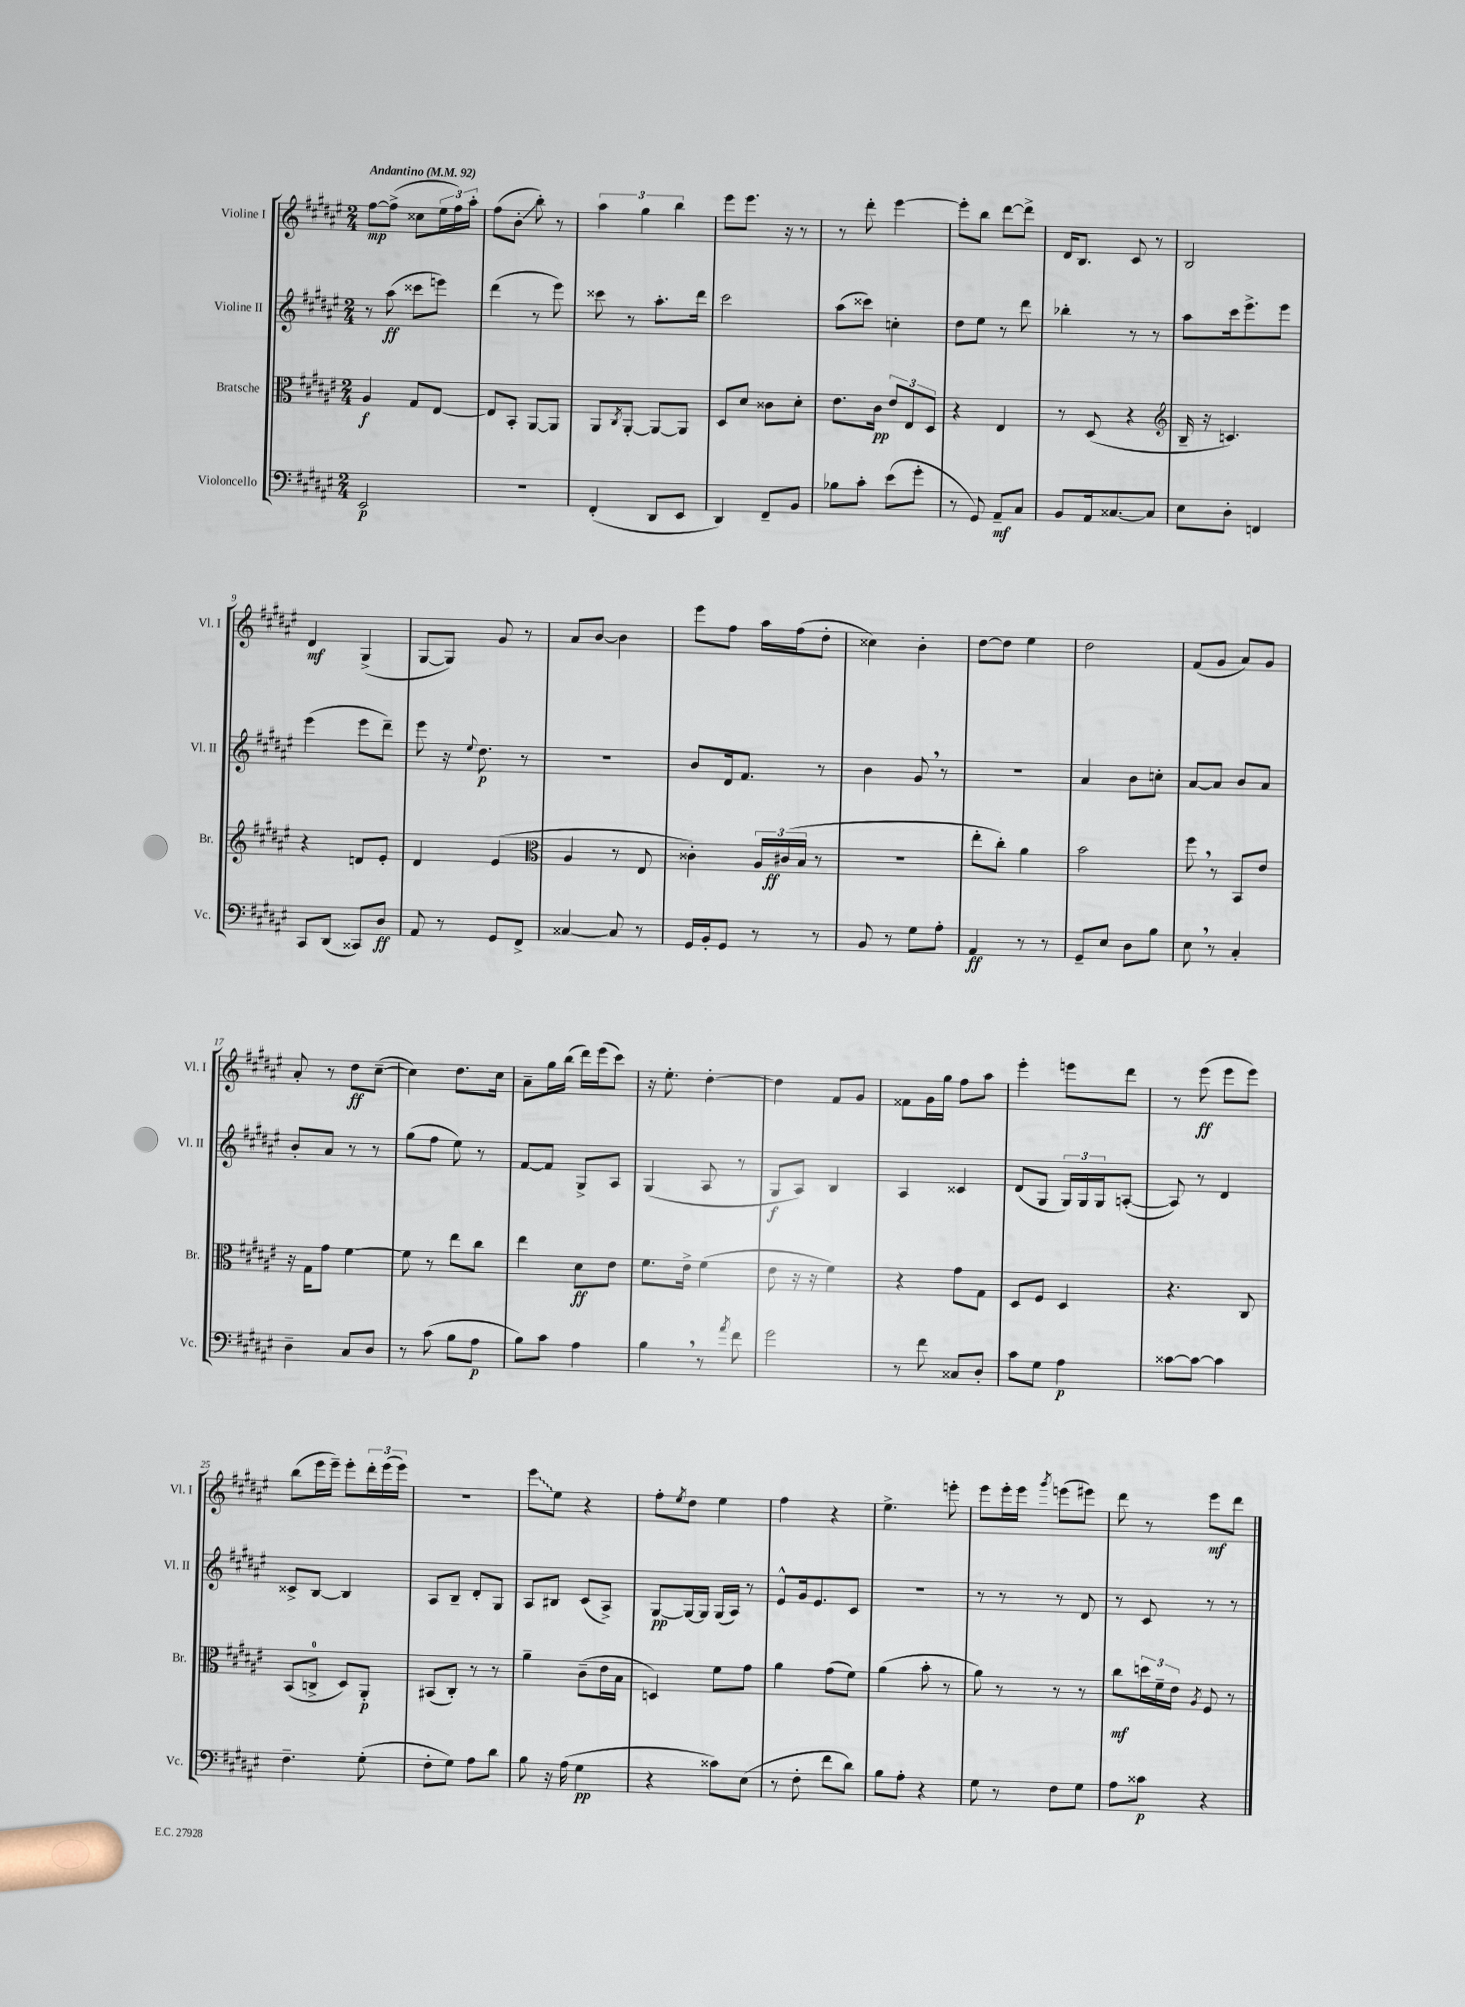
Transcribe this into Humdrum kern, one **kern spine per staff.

**kern	**kern	**kern	**kern
*staff4	*staff3	*staff2	*staff1
*clefF4	*clefC3	*clefG2	*clefG2
*k[f#c#g#d#a#e#]	*k[f#c#g#d#a#e#]	*k[f#c#g#d#a#e#]	*k[f#c#g#d#a#e#]
*M2/4	*M2/4	*M2/4	*M2/4
*MM92	*MM92	*MM92	*MM92
2EE#	4A#	8r	[8ff#
.	.	(8aa#	(8ff#^]
.	8G#	8ccc##	8cc##
.	[8E#	8eee)	24ee#
.	.	.	24ff#)
.	.	.	24aa#'
=	=	=	=
2r	8E#]	(4ddd#	(8ff#
.	8BB'	.	8b'
.	[8AA#	8r	8bb')
.	8AA#]	8eee#)	8r
=	=	=	=
(4FF#'	8AA#	8ccc##	6aa#
.	8qC#	.	.
.	[8AA#'	8r	.
.	.	.	6gg#
8DD#	8AA#_	8.aa#'	.
.	.	.	6bb
8EE#	8AA#]	.	.
.	.	16ddd#	.
=	=	=	=
4DD#)	8D#	2ccc#	8eee#
.	8d#	.	8.eee#
8FF#~	8c##	.	.
.	.	.	16r
8BB	8d#'	.	8r
=	=	=	=
8B-	8.e#	(8aa#	8r
8c#'	.	8ccc##)	8ddd#'
.	16c#	.	.
(8e#	12e#	4cc'	[4eee#
.	12E#	.	.
8g#'	.	.	.
.	12D#	.	.
=	=	=	=
8r	4r	8dd#	8eee#']
8GG#)	.	8ee#	8bb
8AA#~	4E#	8r	[8ddd#
8C#	.	8ddd#	8ddd#^]
=	=	=	=
8BB	8r	4bb-'	16d#
.	.	.	8.B
16AA#	(8D#	.	.
[8.C##	.	.	.
.	4r	8r	8c#
8C##]	.	8r	8r
=	=	=	=
*	*clefG2	*	*
8E#	16B~	8aa#	2B
.	16r	.	.
8D#'	4.c)	16ccc#	.
.	.	8.eee#^	.
4FF	.	.	.
.	.	8eee#	.
=	=	=	=
8CC#	4r	(4eee#	4d#
(8DD#	.	.	.
8CC##)	8d	8eee#	(4G#^
8D#	8e#'	8ddd#~)	.
=	=	=	=
8AA#	4d#	8eee#	[8G#
8r	.	16r	8G#])
.	.	8qqee#	.
.	.	8.dd#	.
8GG#	(4e#	.	8g#
8FF#^	.	8r	8r
=	=	=	=
*	*clefC3	*	*
[4C##	4A#	2r	8a#
.	.	.	[8b
8C##]	8r	.	4b]
8r	8E#	.	.
=	=	=	=
16GG#	4c##')	8b	8eee#
16BB'	.	.	.
8GG#	.	16d#	8ff#
.	.	8.f#	.
8r	24A#	.	16aa#
.	(24c#	.	.
.	.	.	(16ff#
.	24B	.	.
8r	8r	8r	8dd#'
=	=	=	=
8BB	2r	4b	4cc##)
8r	.	.	.
8G#	.	8g#	4b'
8A#'	.	8r	.
=	=	=	=
4AA#	8ee#'	2r	[8dd#
.	8cc#')	.	8dd#]
8r	4a#	.	4ee#
8r	.	.	.
=	=	=	=
8GG#~	2b	4a#	2dd#
8E#	.	.	.
8D#	.	8b	.
8B	.	8cc'	.
=	=	=	=
8E#	8ff#	[8a#	(8f#
8r	8r	8a#]	8g#
4C#'	8BB	8b	8a#)
.	8e#	8a#	8g#
=	=	=	=
4D#~	16r	8b'	8a#'
.	16G#	.	.
.	8g#	8a#	8r
8C#	[4f#	8r	8dd#
8D#	.	8r	([8cc#~
=	=	=	=
8r	8f#]	(8gg#	4cc#])
(8c#	8r	8ff#	.
8B	8ee#	8ee#)	8.dd#
8A#	8cc#	8r	.
.	.	.	16cc#
=	=	=	=
8B)	4ee#	[8f#	8a#~
8c#	.	8f#]	16gg#
.	.	.	(16bb
4A#	8d#	8G#^	16ddd#)
.	.	.	(16eee#
.	8e#	8A#	8ccc#)
=	=	=	=
4B	8.f#	(4G#	16r
.	.	.	8.ee#'
.	16e#^	.	.
8r	(4f#	8A#	[4dd#'
8qa#	.	.	.
8f#	.	8r	.
=	=	=	=
2g#	8e#	8G#	4dd#]
.	16r	8A#)	.
.	16r	.	.
.	4f#)	4B	8f#
.	.	.	8g#
=	=	=	=
8r	4r	4A#	8f##
8f#	.	.	16g#
.	.	.	16gg#
8C##	8g#	4c##	8ff#
8D#'	8G#	.	8aa#
=	=	=	=
8c#	8D#	(8d#	4eee#'
8G#	8F#	8G#	.
4A#	4D#	24G#)	8eee
.	.	24G#	.
.	.	24G#	.
.	.	([8A'	8ddd#
=	=	=	=
[8c##	4.r	8A])	8r
8c##_	.	8r	(8eee#
4c##]	.	4d#	8eee#
.	8C#	.	8eee#)
=	=	=	=
4.F#~	(8BB	8c##^	(8bb
.	8C^	[8B	16eee#
.	.	.	16eee#~)
.	8D#)	4B]	8eee#'
(8G#'	8AA#'	.	24ddd#'
.	.	.	(24eee#
.	.	.	24eee#)
=	=	=	=
8F#'	(8BB#	8A#	2r
8G#)	8C#')	8B~	.
8A#	8r	8d#'	.
8d#	8r	8G#	.
=	=	=	=
8B	4a#~	8A#	8eee#
16r	.	8B#	8ee#
(16A#	.	.	.
4G#	(8c#~	(8c#	4r
.	16e#	8A#^)	.
.	16B	.	.
=	=	=	=
4r	4D)	[8G#	8ff#'
.	.	.	8qee#
.	.	16G#_	8dd#
.	.	16G#]	.
8c##)	8f#	(16G#	4ee#
.	.	16A#)	.
(8E#	8g#	8r	.
=	=	=	=
8r	4a#	8e#^^	4ff#
8F#'	.	16g#	.
.	.	8.e#	.
8f#	(8g#	.	4r
8d#)	8f#)	8c#	.
=	=	=	=
8B	(4a#	2r	4.ee#^
8A#'	.	.	.
4r	8b'	.	.
.	8r	.	8eee'
=	=	=	=
8G#	8a#)	8r	8eee#
8r	8r	8r	16eee#'
.	.	.	16eee#
.	.	.	8qggg#
8F#	8r	8r	(8eee
8G#	8r	8d#	8eee#)
=	=	=	=
8A#	8cc#	8r	8ddd#
8c##	24dd	8c#	8r
.	24f#~	.	.
.	24e#	.	.
.	8qA#	.	.
4r	8F#	8r	8eee#
.	8r	8r	8ddd#
==	==	==	==
*-	*-	*-	*-
